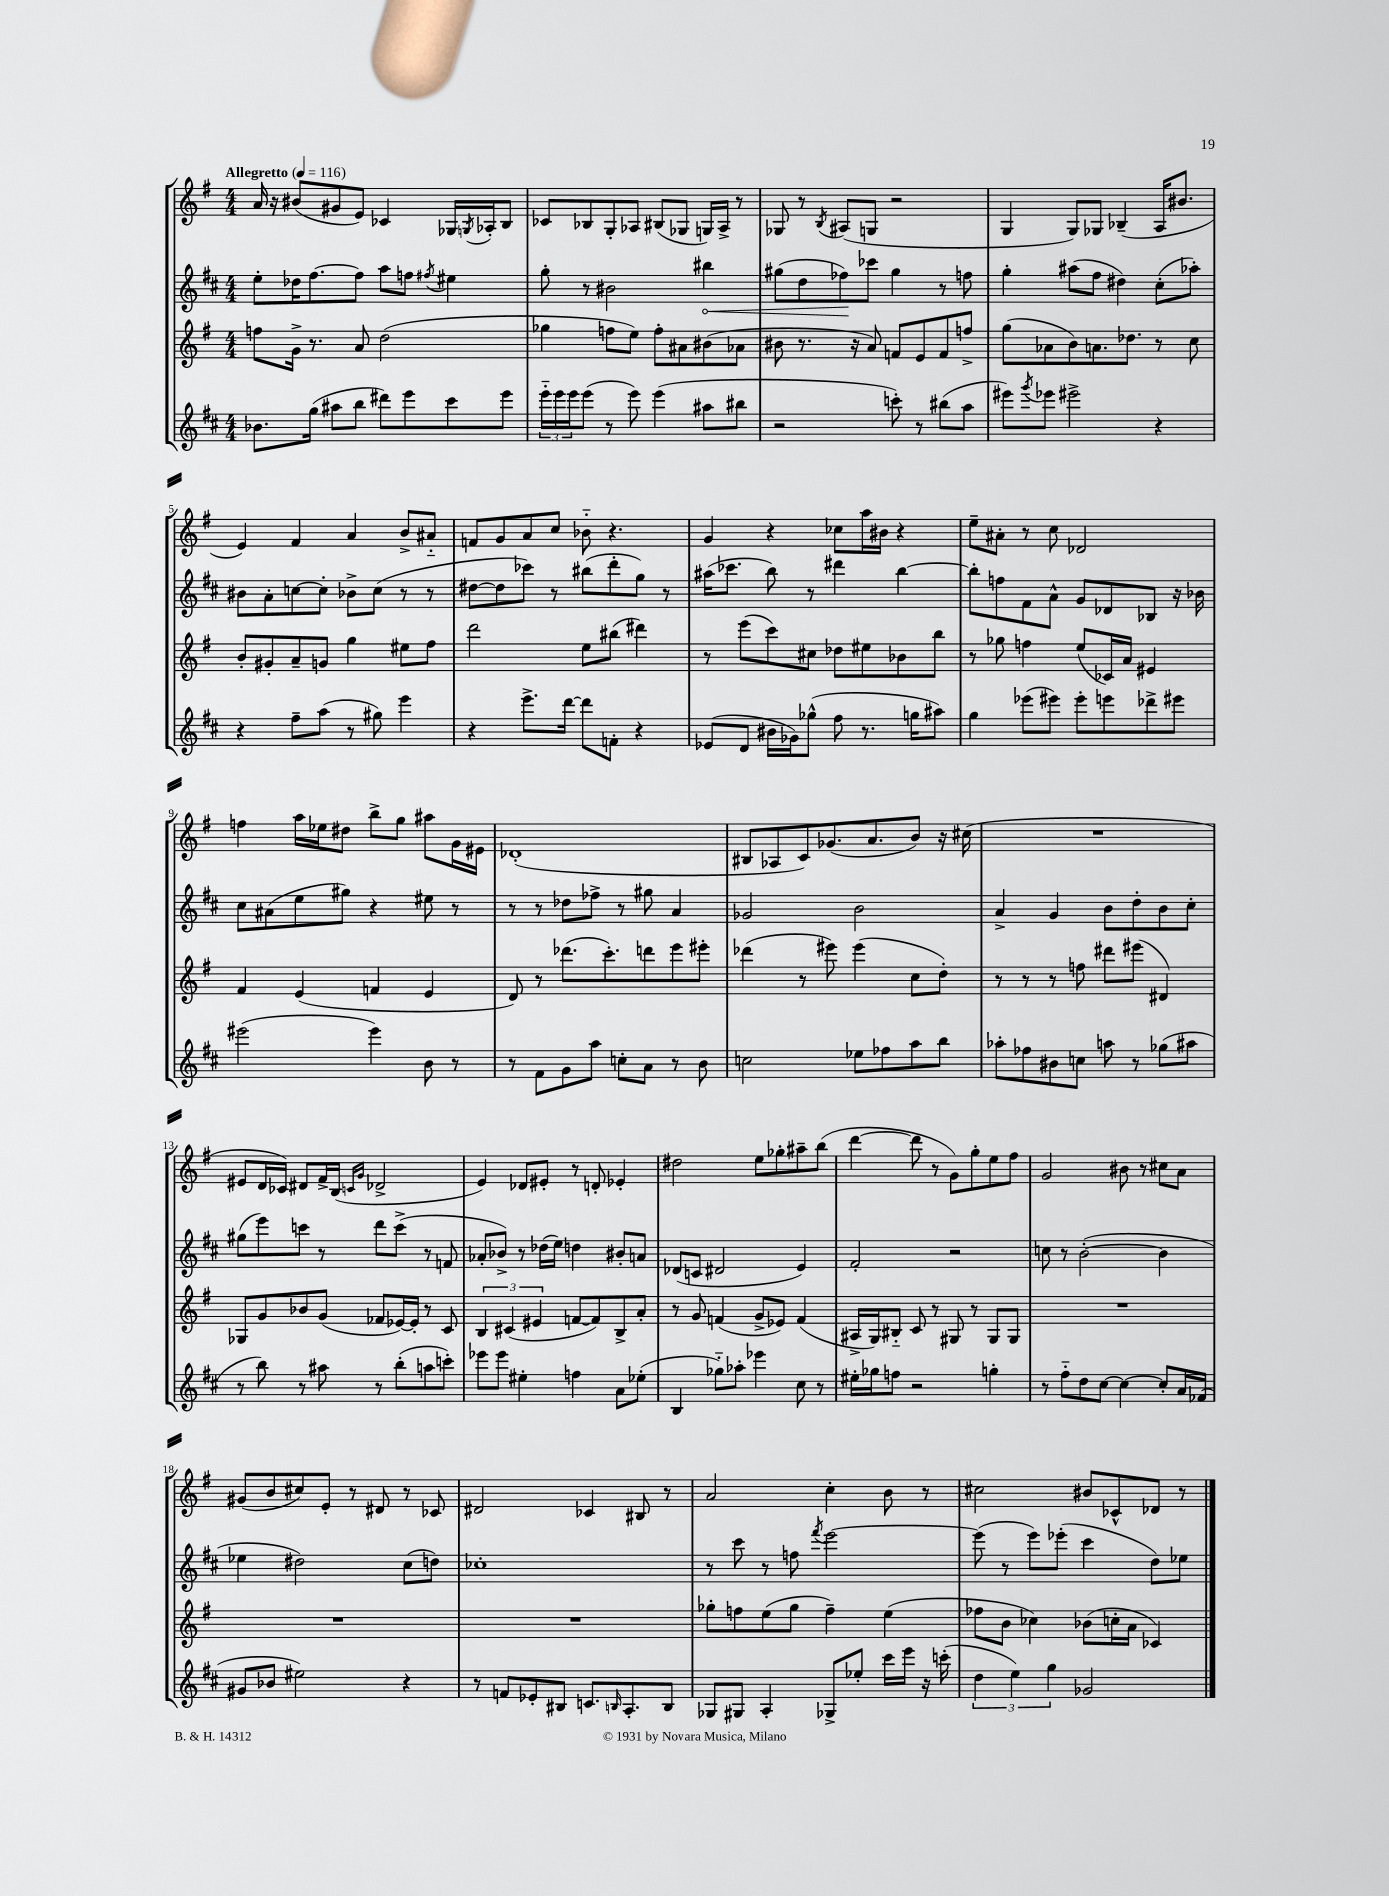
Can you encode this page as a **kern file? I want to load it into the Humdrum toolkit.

**kern	**kern	**kern	**kern
*staff4	*staff3	*staff2	*staff1
*clefG2	*clefG2	*clefG2	*clefG2
*k[f#c#]	*k[f#]	*k[f#c#]	*k[f#]
*M4/4	*M4/4	*M4/4	*M4/4
*MM116	*MM116	*MM116	*MM116
8.b-	8ff	8ee'	16a
.	.	.	16r
.	16g^	16dd-	(8b#
(16gg	8.r	[8.ff#	.
8aa#	.	.	8g#
8bb	8a	8ff#]	8e)
8ddd#)	(2dd	8aa	4c-
8eee	.	8ff	.
.	.	8qff#	.
8ccc#	.	4ee#	16G-
.	.	.	8qG
.	.	.	16A-'
8eee	.	.	8B
=	=	=	=
24eee'~	4gg-	8gg'	8c-
24eee	.	.	.
24eee	.	.	.
(8eee	.	8r	8B-
8r	8ff	2b#	8G'
8eee)	8ee)	.	8A-
(4eee	8ff'	.	(8B#
.	8a#	.	8G-
8aa#	(8b#	4bb#	16G)
.	.	.	16A-^
8bb#	8a-	.	8r
=	=	=	=
2r	8b#	(8gg#	8G-
.	8.r	8dd	8r
.	.	.	8qB
.	.	8ff-)	(8A#
.	16r	.	.
.	8a)	8ccc-	8G
8ccc')	8f	4gg#	2r
8r	8e	.	.
(8bb#	8f	8r	.
8aa	8ff^	8ff	.
=	=	=	=
8eee#)	(8gg	4gg'	4G
8qggg	.	.	.
8eee-	8a-	.	.
2eee#^	8b)	(8aa#	8G)
.	8.a	8ff#	8G-
.	.	4dd#)	(4B-~
.	8.dd-	.	.
4r	8r	(8cc#'	16A
.	.	.	8.b#
.	8cc	8aa-')	.
=	=	=	=
4r	8b'	8b#	4e)
.	8g#'	8a'	.
8ff#~	8a~	[8cc	4f#
(8aa	8g	8cc']	.
8r	4gg	8b-^	4a
8gg#)	.	(8cc	.
4eee	8ee#	8r	8b^
.	8ff#	8r	8a#'~
=	=	=	=
4r	2ddd	[8dd#	8f
.	.	8dd#]	8g
8.eee^	.	8ccc-)	8a
.	.	8r	8cc
[16ddd	.	.	.
8ddd]	8ee	(8bb#	8b-'~
8f'	(8bb#	8ddd'	4.r
4r	4ddd#)	8gg)	.
.	.	8r	.
=	=	=	=
(8e-	8r	(16aa#	4g
.	.	8.ccc-	.
8d	(8eee	.	.
16b#	8ccc)	8bb)	4r
16g-)	.	.	.
(8gg-^^	8cc#	8r	.
8ff#	8dd-	4ddd#	8cc-
8.r	8ee#	.	16aa
.	.	.	16b#
.	8b-	[4bb	4r
16gg	.	.	.
8aa#)	8bb	.	.
=	=	=	=
4gg	8r	8bb']	8ee~
.	8gg-	8ff	8a#'
(8eee-	4ff	8f#	8r
8eee#)	.	8a^^	8cc
8eee#'	(8ee	8g	2d-
8eee	16c-)	8d-	.
.	16a	.	.
8ddd-^	4e#	8B-	.
8eee#	.	16r	.
.	.	16b-	.
=	=	=	=
(2eee#	4f#	8cc#	4ff
.	.	(8a#	.
.	(4e	8ee	16aa
.	.	.	16ee-
.	.	8gg#)	8dd#
4eee#)	4f	4r	8bb^
.	.	.	8gg
8b	4e	8ee#	8aa#
8r	.	8r	16g
.	.	.	16e#
=	=	=	=
8r	8d)	8r	(1d-'
8f#	8r	8r	.
8g	(8.ddd-	8dd-	.
8aa	.	8ff-^	.
.	8.ccc')	.	.
8cc'	.	8r	.
8a	8ddd	8gg#	.
8r	8eee	4a	.
8b	8eee#'	.	.
=	=	=	=
2cc	(4ddd-	2g-	8B#
.	.	.	8A-
.	8r	.	8c)
.	8eee#)	.	(8.g-
8ee-	(4eee#	2b	.
.	.	.	8.a
8ff-	.	.	.
8aa	8cc	.	8b)
8bb	8dd')	.	16r
.	.	.	(16cc#
=	=	=	=
8aa-'	8r	4a^	1r
8ff-	8r	.	.
8b#	8r	4g	.
8cc	8ff	.	.
8aa	8ddd#	8b	.
8r	(8eee#	8dd'	.
(8gg-	4d#)	8b	.
8aa#	.	8cc#'	.
=	=	=	=
8r	8G-	(8gg#	8e#
8bb)	8g	8eee)	16d
.	.	.	16c-)
8r	8b-	8ccc	8d#
8aa#	(8g	8r	16f#^
.	.	.	(16B
.	.	.	16qqc
.	.	.	16qqg
8r	8f-	8ddd	2d-^
(8bb'	[16e-)	(8ccc^	.
.	16e-']	.	.
8aa	8r	8r	.
8ccc')	8c	8f	.
=	=	=	=
8eee-	6B	8a-'	4e)
8eee-	.	8b-^)	.
.	(6c#	.	.
4ee#'	.	8r	8d-
.	6e#	.	.
.	.	(16dd-	8e#'
.	.	16ee)	.
4ff	[8f	4dd	8r
.	8f])	.	8d'
8a	8B^	8b#'	4e-'
(8ee-'	8a'	8a	.
=	=	=	=
4B	8r	(8d-	2dd#
.	8g	8c	.
8gg-'~)	(4f	2d#	.
8aa-'	.	.	.
4eee-	8g^	.	8ee
.	8e-)	.	8gg-'
8cc#	(4f	4e)	8aa#~
8r	.	.	(8bb
=	=	=	=
16ee#'	16A#^	2f#'	[4ddd
16gg-	16G)	.	.
8ff	8B#'~	.	.
2r	8c	.	8ddd]
.	8r	.	8r
.	8G#	2r	8g)
.	8r	.	8gg'
4gg'	8G#	.	8ee
.	8G#	.	8ff#
=	=	=	=
8r	1r	8cc	2g
8ff#'~	.	8r	.
8dd	.	([2b'	.
[8cc#	.	.	.
4cc#_	.	.	8b#
.	.	.	8r
8cc#']	.	4b]	8cc#
16a	.	.	8a
(16f-	.	.	.
=	=	=	=
8g#	1r	4ee-	(8g#
8b-	.	.	8b
2ee#)	.	2dd#)	8cc#)
.	.	.	8e'
.	.	.	8r
.	.	.	8d#
4r	.	(8cc#	8r
.	.	8dd)	8c-
=	=	=	=
8r	1r	1cc-'	2d#
8f	.	.	.
8e-'	.	.	.
8B#	.	.	.
8.c	.	.	4c-
16qqB	.	.	.
8.A'	.	.	.
.	.	.	8B#
8B	.	.	8r
=	=	=	=
8G-	8gg-'	8r	2a
8G#	8ff	8ccc#	.
4A'	(8ee	8r	.
.	8gg-	8ff	.
.	.	8qfff#	.
8G-^	4ff~)	[2eee	4cc'
8ee-'	.	.	.
16ccc#	(4ee	.	8b
16eee	.	.	.
16r	.	.	8r
(16ccc'	.	.	.
=	=	=	=
6dd	8ff-	(8eee]	2cc#
.	8b	8r	.
6ee)	.	.	.
.	4cc-)	8eee)	.
6gg	.	.	.
.	.	(8eee-'	.
2g-	(8b-	4ccc#	8b#
.	16cc'	.	8c-^^
.	16a	.	.
.	4c-)	8dd)	8d-
.	.	8ee-	8r
==	==	==	==
*-	*-	*-	*-
